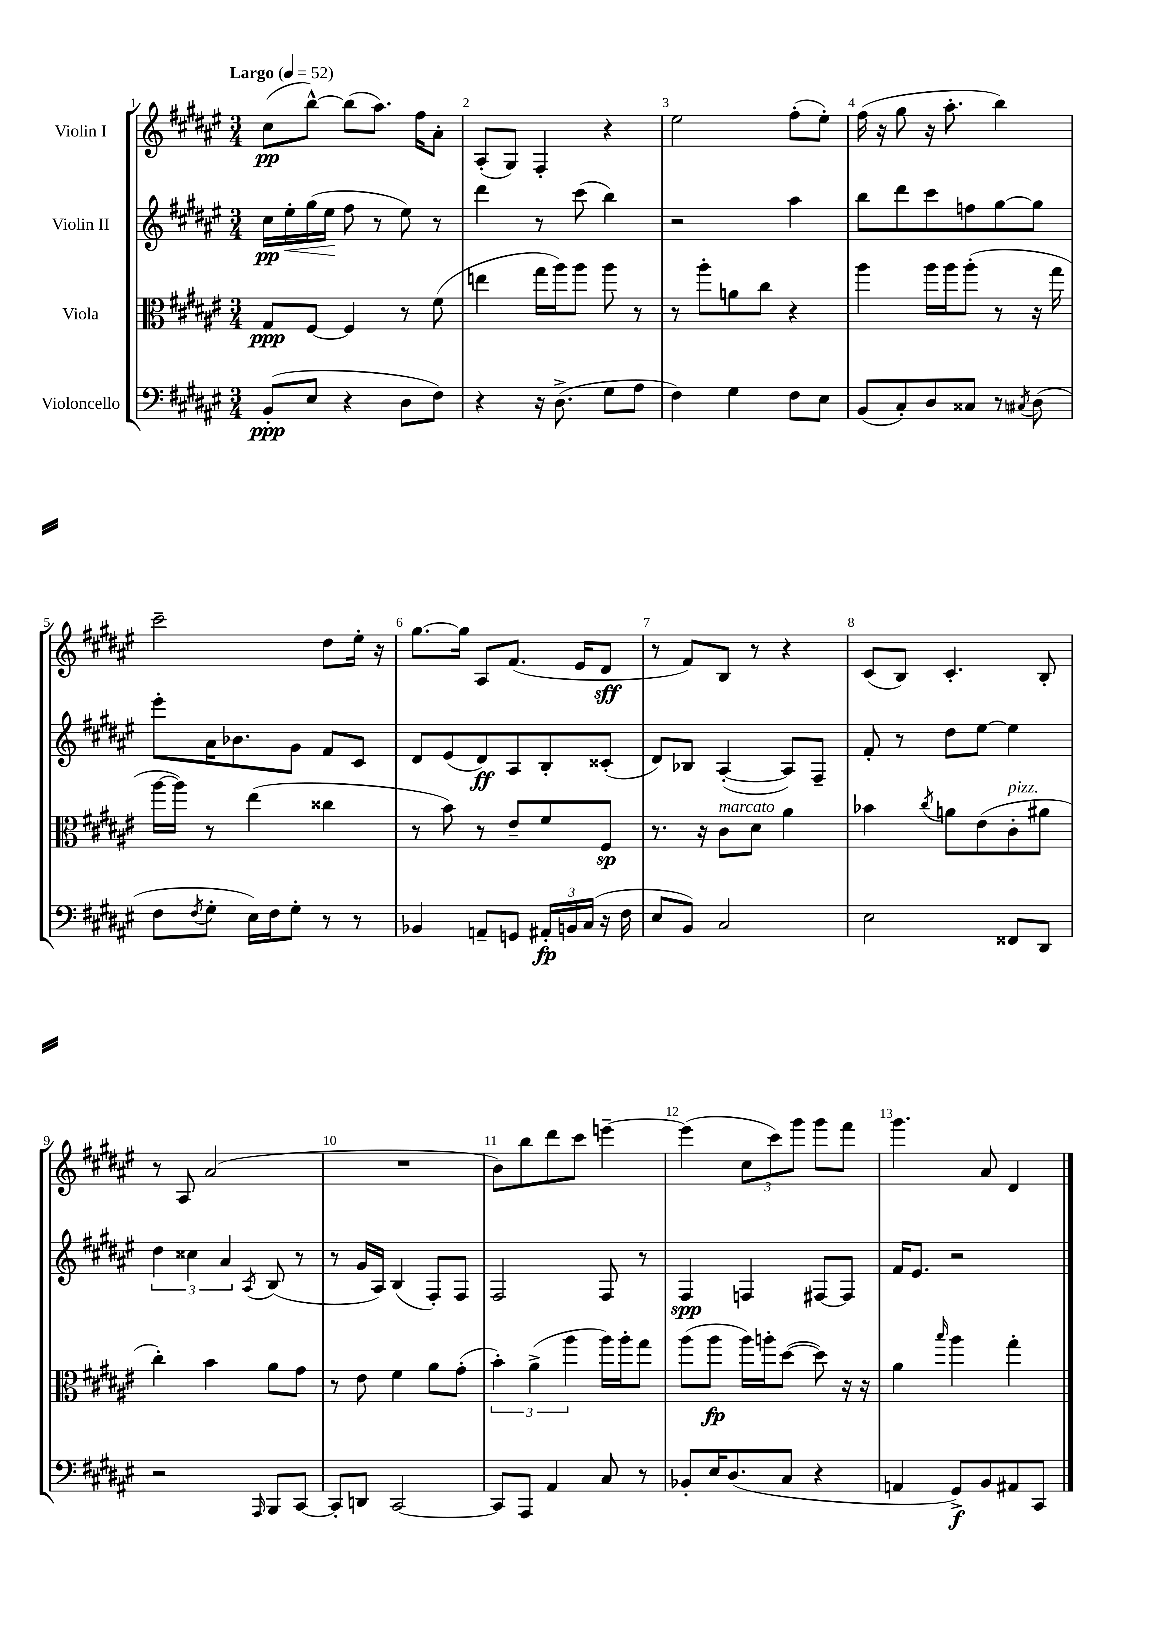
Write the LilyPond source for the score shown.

<<
\new StaffGroup <<
\new Staff = "s0" \with { instrumentName = "Violin I" } {
    \clef treble \key fis \major \numericTimeSignature \time 3/4 \tempo "Largo" 4 = 52
    cis''8\pp( b''8~-^) b''8( ais''8.) fis''16 ais'8-. |
    ais8-.( gis8) fis4-. r4 |
    eis''2 fis''8-.( eis''8-.) |
    fis''16( r16 gis''8 r16 ais''8.-. b''4) |
    cis'''2-- dis''8 eis''16-. r16 |
    gis''8.~ gis''16 ais8 fis'8.( eis'16 dis'8\sff |
    r8 fis'8) b8 r8 r4 |
    cis'8( b8) cis'4.-. b8-. |
    r8 ais8 ais'2( |
    R2. |
    b'8) b''8 dis'''8 cis'''8 e'''4~-- |
    e'''4( \tuplet 3/2 { cis''8 cis'''8) gis'''8 } gis'''8 fis'''8 |
    gis'''4. ais'8 dis'4 \bar "|." |
}
\new Staff = "s1" \with { instrumentName = "Violin II" } {
    \clef treble \key fis \major \numericTimeSignature \time 3/4
    cis''16\pp eis''16-.\< gis''16( eis''16\! fis''8 r8 eis''8) r8 |
    dis'''4 r8 cis'''8( b''4) |
    r2 ais''4 |
    b''8 dis'''8 cis'''8 f''8 gis''8~ gis''8 |
    eis'''8-. ais'16 bes'8. gis'8 fis'8 cis'8 |
    dis'8 eis'8( dis'8\ff) ais8 b8-. cisis'8-.( |
    dis'8) bes8 ais4~-.( ais8) fis8-- |
    fis'8-. r8 dis''8 eis''8~ eis''4 |
    \tuplet 3/2 { dis''4 cisis''4 ais'4 } \acciaccatura { ais8 } b8( r8 |
    r8 gis'16 ais16) b4( fis8-.) fis8 |
    fis2 fis8 r8 |
    fis4\spp f4 fis8~ fis8 |
    fis'16 eis'8. r2 \bar "|." |
}
\new Staff = "s2" \with { instrumentName = "Viola" } {
    \clef alto \key fis \major \numericTimeSignature \time 3/4
    gis8\ppp fis8~ fis4 r8 fis'8( |
    e''4 gis''16 ais''16) ais''8 ais''8 r8 |
    r8 ais''8-. a'8 cis''8 r4 |
    ais''4 ais''16 ais''16 ais''8-.( r8 r16 gis''16 |
    ais''16~ ais''16) r8 eis''4( cisis''4 |
    r8 b'8) r8 eis'8-- fis'8 fis8\sp |
    r8. r16 cis'8^\markup { \italic "marcato" } dis'8 ais'4 |
    bes'4 \acciaccatura { cis''8 } a'8 eis'8( cis'8-.^\markup { \italic "pizz." } ais'8 |
    cis''4-.) b'4 ais'8 gis'8 |
    r8 eis'8 fis'4 ais'8 gis'8-.( |
    \tuplet 3/2 { b'4-.) ais'4->( ais''4 } ais''16) ais''16-. gis''8 |
    ais''8( ais''8\fp ais''16) a''16-. dis''8~( dis''8) r16 r16 |
    ais'4 \grace { b''16 } ais''4 gis''4-. \bar "|." |
}
\new Staff = "s3" \with { instrumentName = "Violoncello" } {
    \clef bass \key fis \major \numericTimeSignature \time 3/4
    b,8-.\ppp( eis8 r4 dis8 fis8) |
    r4 r16 dis8.->( gis8 ais8 |
    fis4) gis4 fis8 eis8 |
    b,8( cis8-.) dis8 cisis8 r8 \acciaccatura { cis8 } dis8( |
    fis8 \acciaccatura { fis8 } gis8-. eis16) fis16 gis8-. r8 r8 |
    bes,4 a,8-- g,8 \tuplet 3/2 { ais,16-.\fp b,16 cis16( } r16 fis16 |
    eis8 b,8) cis2 |
    eis2 fisis,8 dis,8 |
    r2 \grace { ais,,16 } b,,8 cis,8~ |
    cis,8-. d,8 cis,2~ |
    cis,8 ais,,8 ais,4 cis8 r8 |
    bes,8-. eis16 dis8.( cis8 r4 |
    a,4 gis,8->\f) b,8 ais,8 cis,8 \bar "|." |
}
>>
>>
\layout { \context { \Score \override BarNumber.break-visibility = ##(#f #t #t) barNumberVisibility = #all-bar-numbers-visible } }
